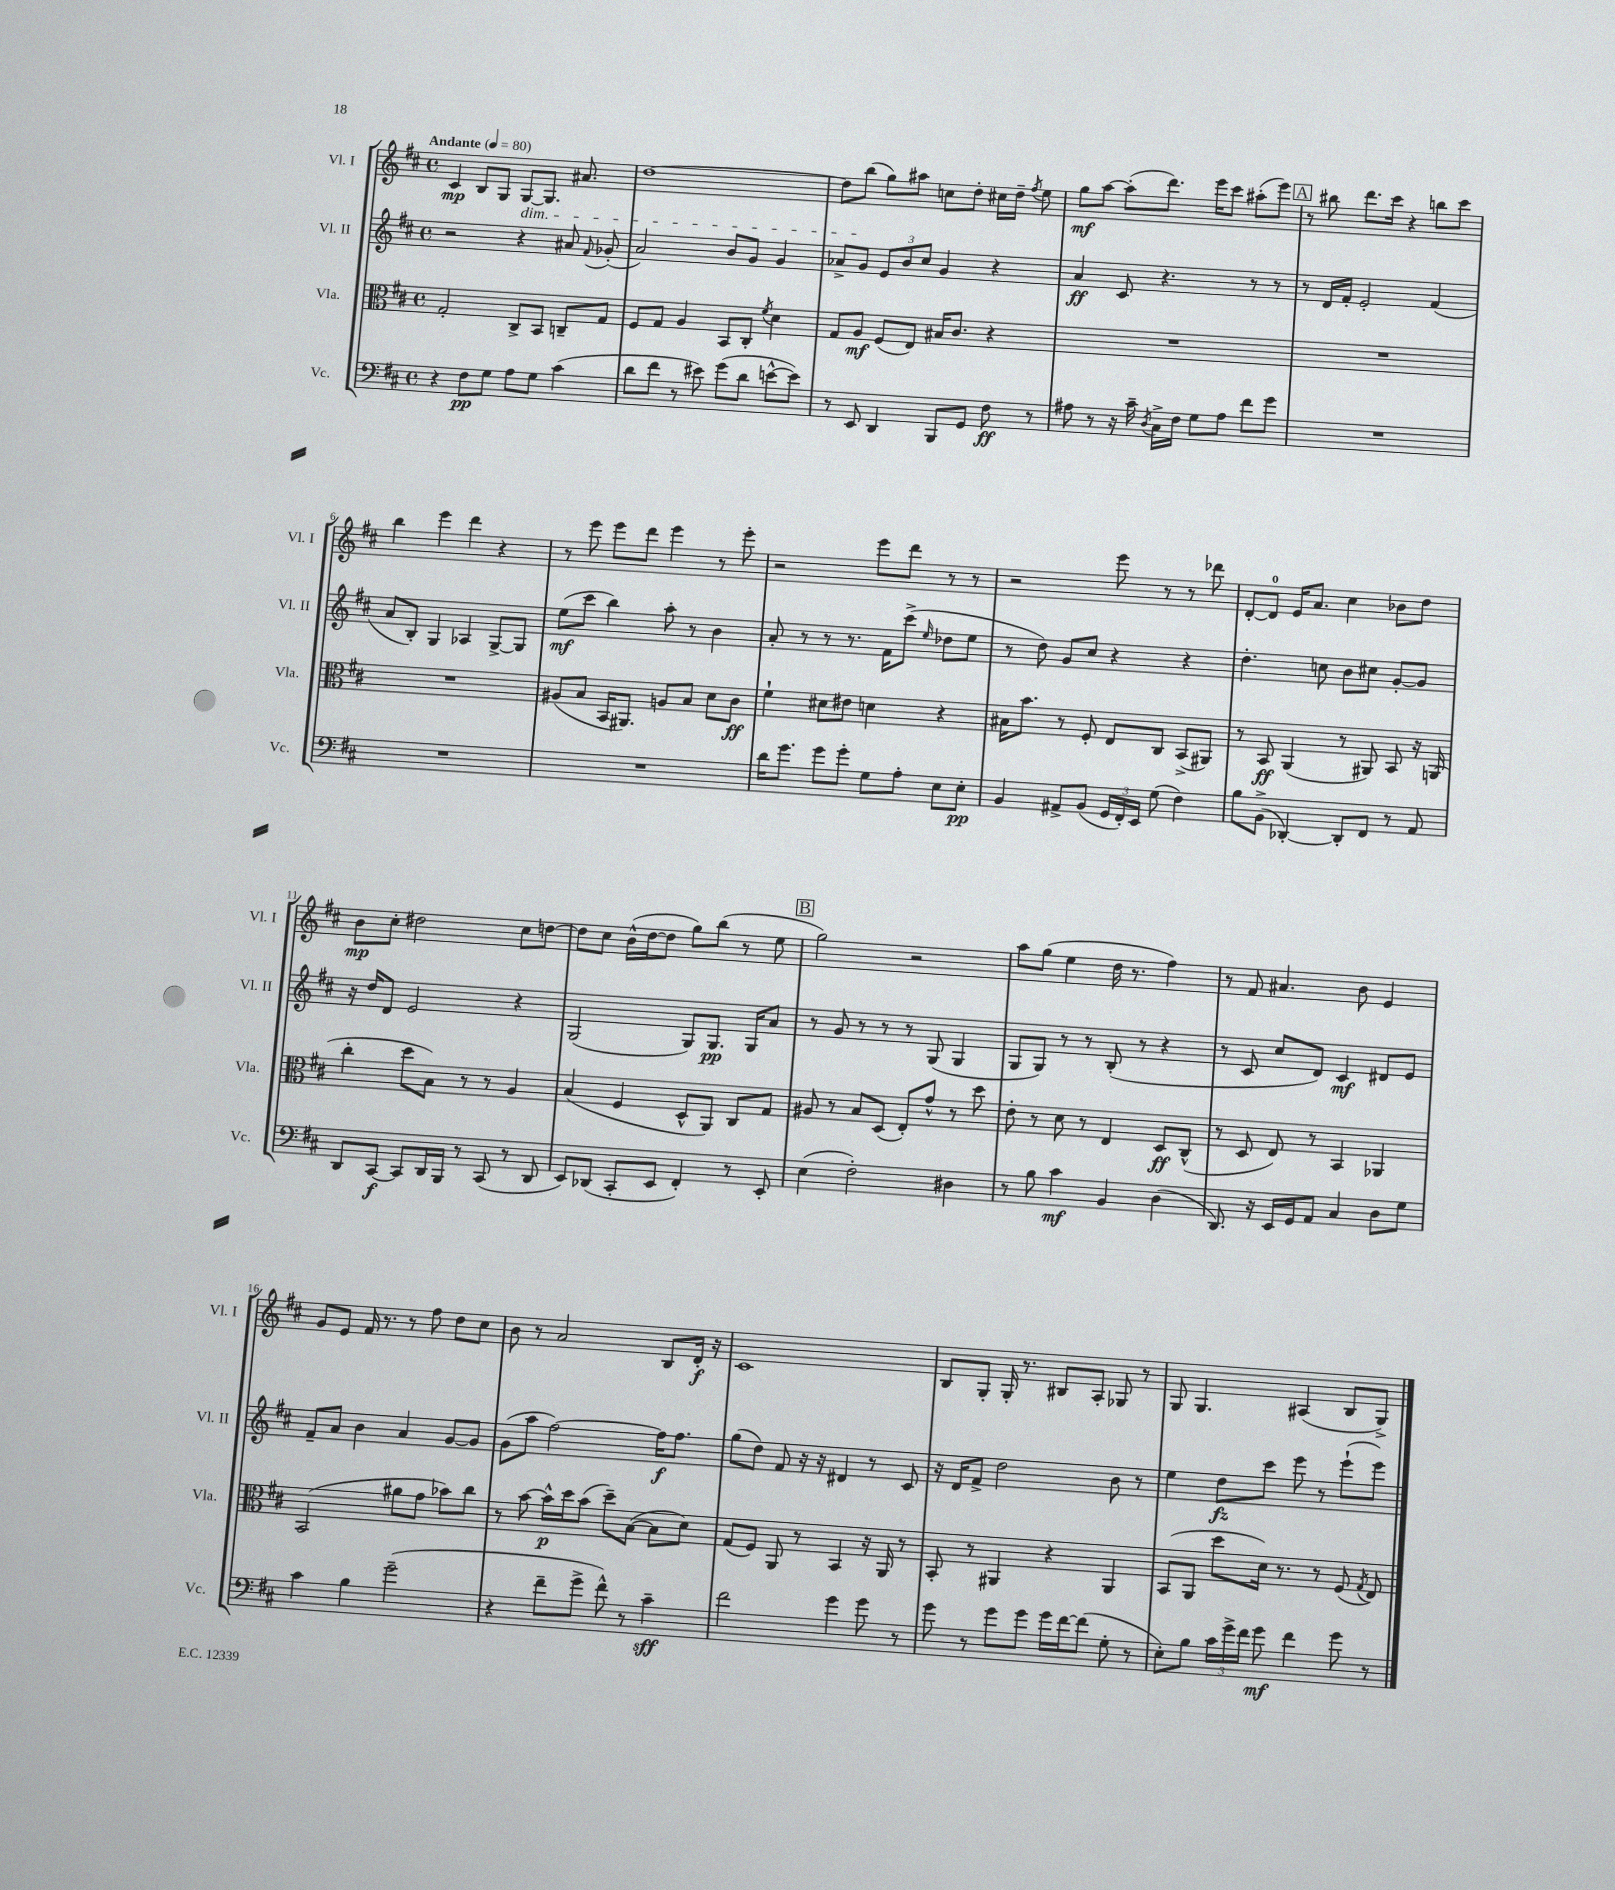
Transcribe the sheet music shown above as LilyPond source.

<<
\new StaffGroup <<
\new Staff = "s0" \with { instrumentName = "Vl. I" shortInstrumentName = "Vl. I" } {
    \clef treble \key d \major \defaultTimeSignature \time 4/4 \tempo "Andante" 4 = 80
    \autoBeamOff cis'4\mp b8[ g8] g8[~\dim g8.] ais'8. |
    d''1~ |
    d''8[ b''8]\!( g''8[) ais''8] c''8[ d''8]-. cis''16[ d''16]-- \acciaccatura { fis''8 } e''8 |
    g''8[\mf a''8]~ a''8[-.( d'''8.]) e'''16[ cis'''8] ais''8[-.( e'''8]) |
    \mark \markup { \box "A" } r8 bis''8 d'''8.[ cis'''16] r4 b''8[ cis'''8] |
    b''4 e'''4 d'''4 r4 |
    r8 e'''8 e'''8[ d'''8] e'''4 r8 e'''8-. |
    r2 e'''8[ d'''8] r8 r8 |
    r2 e'''8 r8 r8 des'''8 |
    d'8[~-. d'8]-0 e'16[ a'8.] cis''4 bes'8[ d''8] |
    b'8[\mp cis''8]-. dis''2 cis''8[ d''8]~ |
    d''8[ cis''8] b'16[-^( d''16~ d''8] g''8[) b''8]( r8 e''8 |
    \mark \markup { \box "B" } g''2) r2 |
    a''8[ g''8]( e''4 d''16 r8. fis''4) |
    r8 fis'8 ais'4. b'8 e'4 |
    g'8[ e'8] fis'16 r8. r8 fis''8 d''8[ cis''8] |
    b'8 r8 a'2 b8[ d'16]-.\f r16 |
    cis'1 |
    b8[ g8]-. g16-. r8. bis8[ a8]-. ges8 r8 |
    g8 g4. ais4( b8[ g8]->) \bar "|." |
}
\new Staff = "s1" \with { instrumentName = "Vl. II" shortInstrumentName = "Vl. II" } {
    \clef treble \key d \major \defaultTimeSignature \time 4/4
    \autoBeamOff r2 r4 ais'8 \appoggiatura { fis'8 } ges'8-.( |
    a'2) b'8[ g'8] g'4 |
    aes'8[-> g'8] \tuplet 3/2 { e'8[ b'8 cis''8] } g'4 r4 |
    a'4\ff cis'8 r4. r8 r8 |
    \mark \markup { \box "A" } r8 d'16[ fis'16]-. e'2-. fis'4( |
    a'8[ b8]-.) g4 aes4 g8[~-> g8] |
    e''8[\mf( cis'''8] b''4) a''8-. r8 b'4 |
    a'8-. r8 r8 r8. fis'16[ cis'''8]->( \grace { e''16 } des''8[ e''8] |
    r8 d''8) g'8[ cis''8] r4 r4 |
    d''4.-. c''8 b'8[ cis''8] g'8[~-. g'8] |
    r16 d''16[ d'8] e'2 r4 |
    g2( g8[) g8.]\pp g16[ a'8] |
    \mark \markup { \box "B" } r8 g'8 r8 r8 r8 g8( g4 |
    g8[ g8]) r8 r8 b8-.( r8 r4 |
    r8 cis'8 cis''8[ d'8]) cis'4\mf dis'8[ e'8] |
    fis'8[-- a'8] b'4 a'4 g'8[~ g'8] |
    g'8[( a''8] fis''2~) fis''16[\f fis''8.] |
    g''8[( d''8]) fis'8 r16 r16 dis'4 r8 cis'8 |
    r16 d'16[ fis'8]-> d''2 b'8 r8 |
    e''4 d''8[\fz cis'''8] e'''8 r8 e'''8[-!( e'''8]) \bar "|." |
}
\new Staff = "s2" \with { instrumentName = "Vla." shortInstrumentName = "Vla." } {
    \clef alto \key d \major \defaultTimeSignature \time 4/4
    \autoBeamOff g2-. cis8[-> b,8] c8[-- g8] |
    fis8[ g8] a4 b,8[ cis8]-. \acciaccatura { fis'8 } d'4 |
    g8[ a8]\mf fis8[( e8]) bis16[ cis'8.] r4 |
    R1 |
    \mark \markup { \box "A" } R1 |
    R1 |
    ais8[( b8] b,16[ ais,8.]) a8[ b8] d'8[ cis'8]\ff |
    fis'4-! dis'8[ eis'8] d'4 r4 |
    bis16[ b'8.] r8 fis8-. e8[ cis8] b,8[->( ais,8]) |
    r8 b,8\ff a,4( r8 ais,8) b,8 r16 a,16( |
    cis''4-. d''8[ b8]) r8 r8 a4 |
    b4( fis4 d8[-^ a,8]) cis8[ g8] |
    \mark \markup { \box "B" } ais8 r8 b8[ d8]( e8[-.) g'8]-^ r8 d''8 |
    e'8-. r8 d'8 r8 e4 d8[\ff cis8]-^( |
    r8 d8 e8) r8 b,4 aes,4 |
    b,2( ais'8[ g'8] bes'8[) cis''8] |
    r8 b'8~ b'16[-^\p d''16 b'8]( d''8[--) b8]~( b8[ d'8]) |
    g8[( fis8]) a,8 r8 b,4 r16 a,16 r8 |
    b,8-. r8 ais,4 r4 ais,4 |
    b,8[( a,8] d''8[ d'16]) r8. r8 fis8( \acciaccatura { g8 } e8) \bar "|." |
}
\new Staff = "s3" \with { instrumentName = "Vc." shortInstrumentName = "Vc." } {
    \clef bass \key d \major \defaultTimeSignature \time 4/4
    \autoBeamOff r4 fis8[\pp g8] a8[ g8] cis'4( |
    d'8[ fis'8] r8 eis'8) g'8[( d'8] e'8[~-^ e'8]) |
    r8 e,8 d,4 b,,8[ g,8] fis8\ff r8 |
    ais8 r8 r16 cis'16-- \acciaccatura { d8 } cis16[-> fis16] g8[ ais8] fis'8[ g'8] |
    \mark \markup { \box "A" } R1 |
    R1 |
    R1 |
    d'16[ g'8.] g'8[ g'8]-. g8[ a8]-. e8[ e8]-.\pp |
    b,4 ais,8[-> b,8]( \tuplet 3/2 { g,16[ fis,16-.) e,16] } g8( fis4) |
    b8[ b,8]->( des,4~-.) des,8[-. fis,8] r8 a,8 |
    d,8[ cis,8]~\f cis,8[ d,16 b,,16] r8 cis,8( r8 d,8 |
    e,8[) des,8]( cis,8[-. e,8] fis,4-.) r8 e,8-. |
    \mark \markup { \box "B" } e4( fis2-.) dis4 |
    r8 b8 cis'4\mf b,4 d4( |
    d,8.) r16 e,16[ g,16 a,8] cis4 d8[ g8] |
    cis'4 b4 g'2--( |
    r4 fis'8[-- g'8]-> fis'8-^) r8 cis'4--\sff |
    fis'2 g'4 g'8 r8 |
    g'8 r8 g'8[ g'8] g'16[ fis'16~ fis'8]( g8-. r8 |
    e8[-.) b8] \tuplet 3/2 { cis'16[ g'16-> fis'16] } g'8\mf fis'4 g'8 r8 \bar "|." |
}
>>
>>
